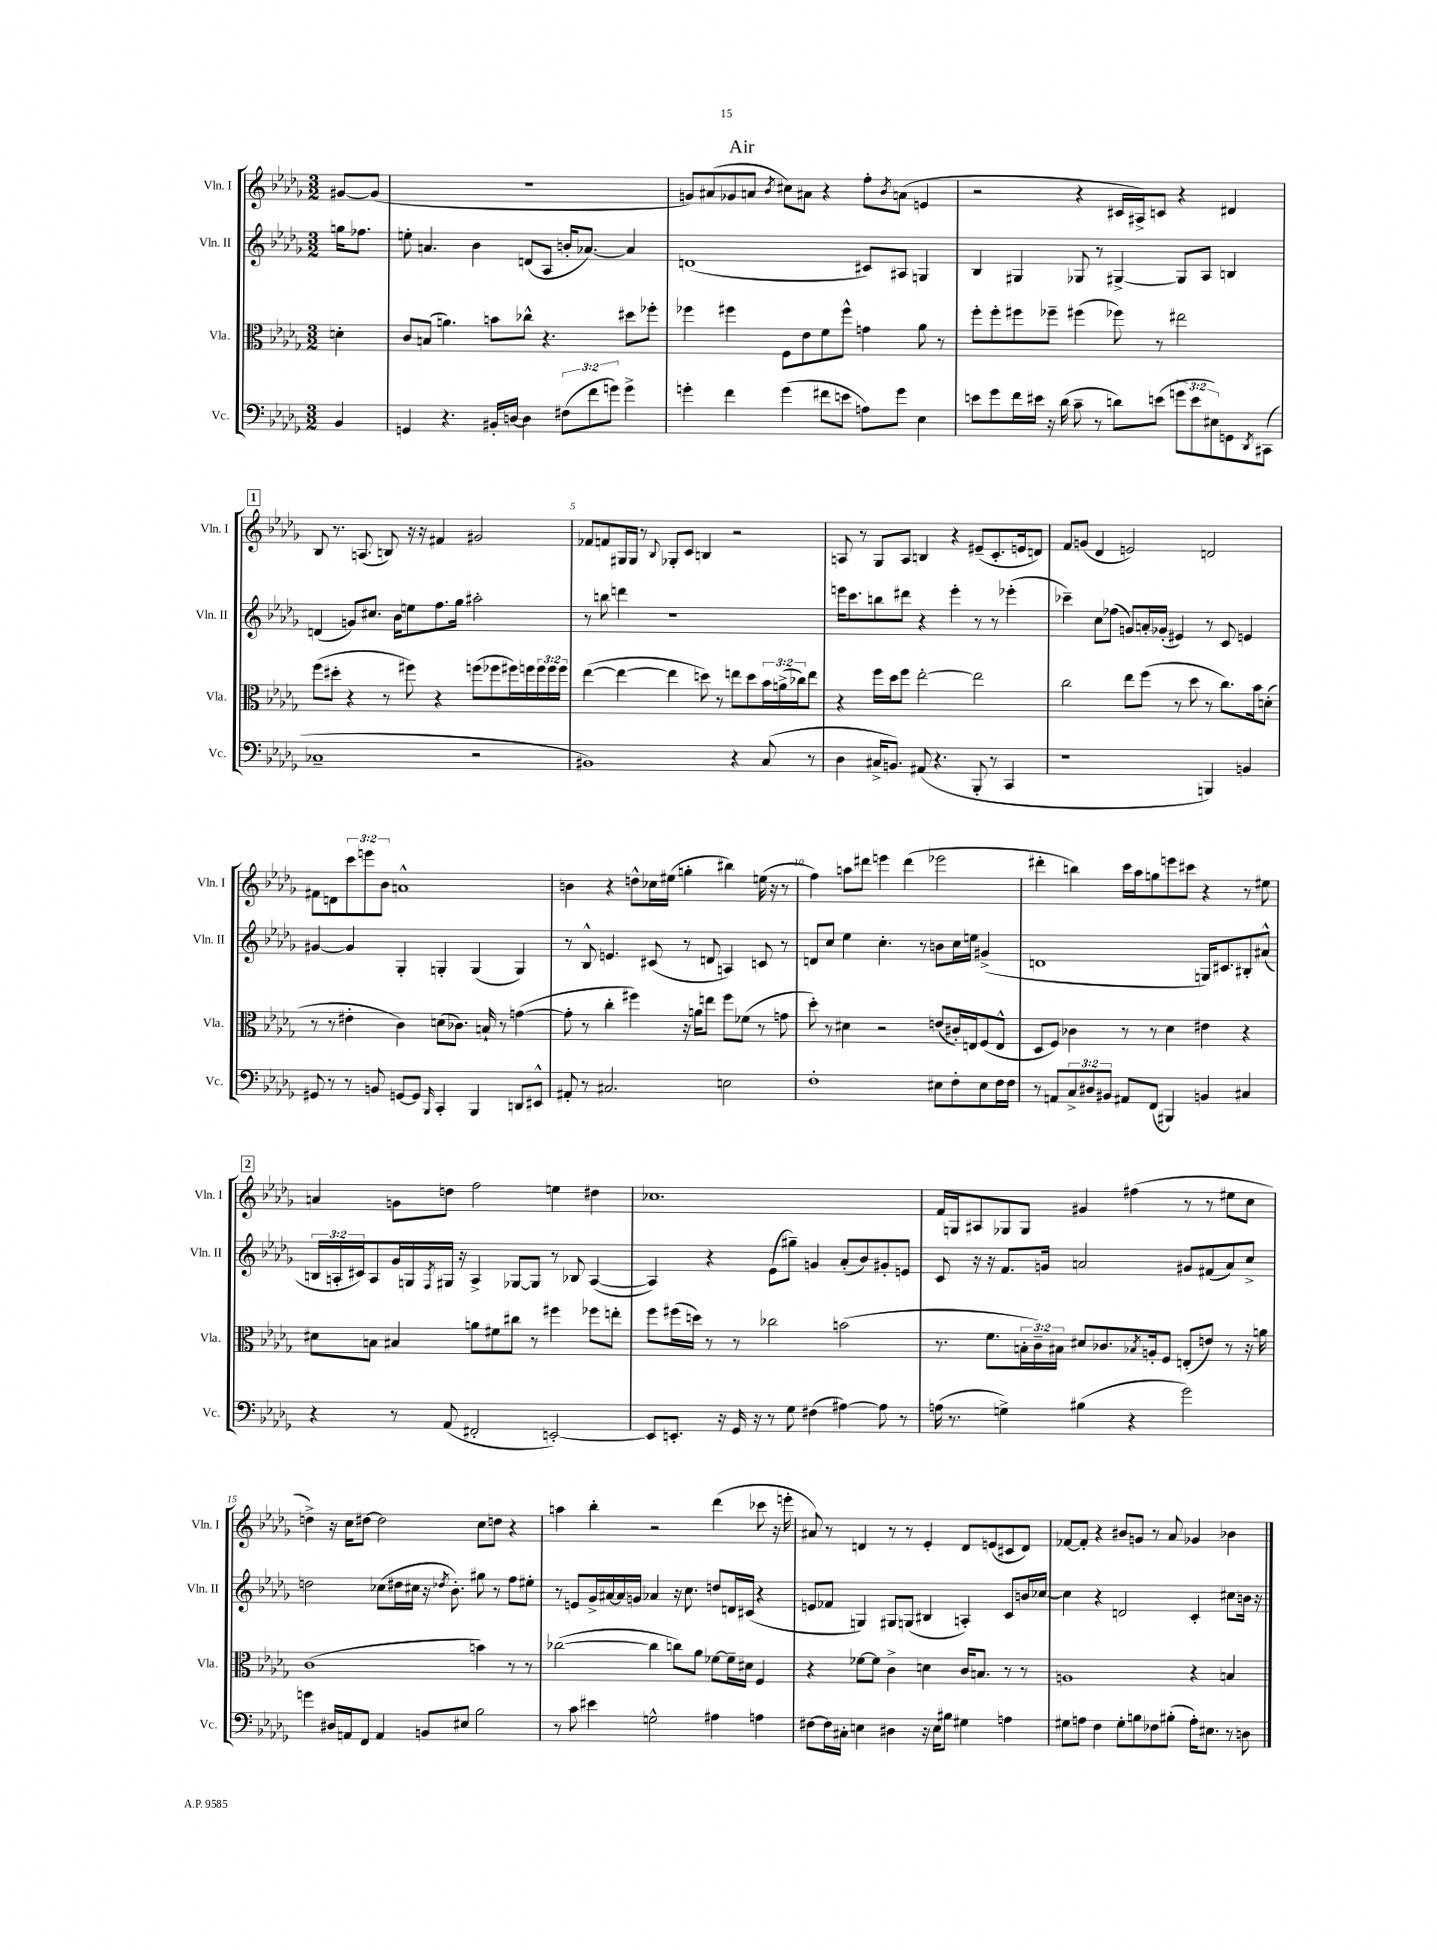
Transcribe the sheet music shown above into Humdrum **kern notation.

**kern	**kern	**kern	**kern
*staff4	*staff3	*staff2	*staff1
*clefF4	*clefC3	*clefG2	*clefG2
*k[b-e-a-d-g-]	*k[b-e-a-d-g-]	*k[b-e-a-d-g-]	*k[b-e-a-d-g-]
*M3/2	*M3/2	*M3/2	*M3/2
4BB-	4d'	16gg	[8g#
.	.	8.ff-	.
.	.	.	(8g#]
=	=	=	=
4GG	8c	8ee'	1.r
.	(8B	4.a	.
4.r	4.a)	.	.
.	.	4b-	.
16BB#'	8b	.	.
[16D	.	.	.
4D]	8cc-^^	(8d	.
.	4.r	8A-	.
(12F#	.	16b'	.
.	.	[8.a-)	.
12f	.	.	.
12g)	.	.	.
4g^	8dd#	4a-]	.
.	8ff-'	.	.
=	=	=	=
4g'	4ff-	(1d	8g)
.	.	.	(8a#
4f	4ff#	.	8g-
.	.	.	8a
.	.	.	8qb-
(4g	8F	.	8cc#)
.	8e-	.	8a#
8f#	8f	.	4r
8e	8ff#^^	.	.
8A)	4g	8c#)	8ff'
.	.	.	8qb-
8g	.	8A#	(8a
4E-	8a-	4G	4e
.	8r	.	.
=	=	=	=
8e	8ff'	4B-	2r
8g-	8ff'	.	.
16f	8ff#	4G#	.
16e#	.	.	.
16r	8ff-~	.	.
(16d-	.	.	.
8c~	(4ff#	8G-	4r
8r	.	8r	.
8d)	8ff-)	[4G#^	16c#
.	.	.	16A#^)
(8e	8r	.	8c
12g	2ee#	8G#]	4r
12e	.	.	.
.	.	8A-	.
12E#)	.	.	.
8GG	.	4B	4d#
8qDD-	.	.	.
(8CC#	.	.	.
=	=	=	=
1C-~	(8ff	(4d	8B-
.	8dd#'	.	8.r
.	4r	8g)	.
.	.	.	(8.A
.	.	8.cc#	.
.	8r	.	8B)
.	.	16b-	.
.	8ff#)	8ee	16r
.	.	.	16r
.	4r	8.ff	4f#
.	.	16gg-	.
2r	(8ff	2aa#'	2g#
.	8ff-	.	.
.	16ff#)	.	.
.	16ff	.	.
.	24ff	.	.
.	24ff	.	.
.	24ff	.	.
=	=	=	=
1BB#)	([4ee-	8r	8f-
.	.	8bb	8f
.	4ee-_	4ddd	16G#
.	.	.	16G#
.	.	.	8r
.	.	.	8qqB-
.	4ee-]	1r	8G-'
.	.	.	8c
.	8dd)	.	4B
.	8r	.	.
4r	8ee	.	2r
.	8dd	.	.
(8C	24b-	.	.
.	(24a^	.	.
.	24cc-)	.	.
8r	8ee	.	.
=	=	=	=
4D-	4r	16eee	8A
.	.	8.ccc	.
.	.	.	8r
16C#^	16ff	8bb	8G-
8.BB)	16dd-	.	.
.	8ff	8ddd#	8A
(8AA#	[2ee-'	4r	4B
4.r	.	.	.
.	.	4eee'	4r
8BBB-'	2ee-]	8r	(8e#~
8r	.	8r	8.c'
4CC	.	(4eee-'	.
.	.	.	16e
.	.	.	8d)
=	=	=	=
1r	2cc	4ccc-~)	8f
.	.	.	(8g
.	.	8cc	4d-
.	.	(8ff-	.
.	8ee-	8g)	2e)
.	(8ff	16a'	.
.	.	(16g-'	.
.	8r	4e#)	.
.	8dd-	.	.
4BBB)	8r	8r	2d
.	8.cc)	8c	.
4BB	.	4e	.
.	16b-	.	.
.	(8d'	.	.
=	=	=	=
8GG#	8r	[4g#	8f#
8r	8r	.	8d
8r	4e#'	4g#]	12ccc
.	.	.	12eee
8BB	.	.	.
.	.	.	12b-
[8GG	4c)	4G-'	1a^^
8GG]	.	.	.
16qqBBB-	.	.	.
4CC'	(8d	4G'	.
.	8.c-)	.	.
4BBB-	.	(4G	.
.	16B`	.	.
.	8r	.	.
8DD	([4g	4G)	.
8EE#^^	.	.	.
=	=	=	=
8AA#'	8g']	8r	4b
8r	8r	8B-^^	.
2.C#	4cc'	4.e	4r
.	4ff#)	.	8dd^^
.	.	(8c#	16cc-
.	.	.	(16ee#
.	16r	8r	4gg'
.	16a	.	.
.	8ee	8d	.
2E	8ff#	4A)	4bb#)
.	(8f-	.	.
.	8r	8c	(16ee
.	.	.	16r
.	8g	8r	8r
=	=	=	=
1F'	8dd-')	8d	4ff)
.	8r	8cc	.
.	4d#	4ee-	8aa
.	.	.	8ddd#
.	2r	4.cc'	4eee
.	.	.	(4ddd#
.	.	8r	.
8E#	(8e	8b	2eee-
8F'	16c#')	16cc	.
.	16E	16ee	.
8E#	(8F	(4g#^	.
16F	8E^^	.	.
16F	.	.	.
=	=	=	=
8r	8D-	1d	4ddd#'
8AA	8F)	.	.
12C^	4c-	.	4bb)
12D#	.	.	.
12BB#	.	.	.
8AA#	8r	.	16ccc
.	.	.	16aa-
(8FF	8r	.	8gg
4BBB#)	4d-	.	8eee
.	.	.	8ccc#
4BB	4e#	16G)	4r
.	.	8.c#	.
4C#	4r	8B#'	8r
.	.	(8a#^^	8ee#
=	=	=	=
4r	8d#	24B	4a
.	.	24A'	.
.	.	24c#)	.
.	8B	8A	.
8r	4B#	16g-	8g
.	.	16G	.
.	.	8qF	.
(8AA-	.	16G#	8dd
.	.	16r	.
2FF#'	8a	4A^	2ff
.	8f#	.	.
.	8cc#	[8G-	.
.	8r	8G-]	.
[2EE')	4ff#	8r	4ee
.	.	8B-	.
.	8ff-	([4A	4dd#
.	8ee'	.	.
=	=	=	=
8EE]	8ff	4A])	1.cc-
8.EE'	(16ff#	.	.
.	16dd)	.	.
.	8r	4r	.
16r	.	.	.
16GG-	8r	.	.
16r	.	.	.
8r	2cc-	(8e-	.
8G-	.	8gg#~)	.
(4F#	.	4g	.
[4A#)	(2b	(8a-'	.
.	.	8b-)	.
8A#]	.	8g#'	.
8r	.	8e	.
=	=	=	=
(16A	8.r	8c	16f
8.r	.	.	16G
.	.	16r	8A#
.	8.f	16r	.
4G^)	.	8.f	8G-
.	24B'	.	8G-
.	24c~)	.	.
.	.	16g	.
.	24B#	.	.
(4B#	8d#	2a	4g#
.	8.c-	.	.
4r	.	.	(4ff#
.	8qB-	.	.
.	16A'	.	.
.	8F	.	.
2g-)	(8E'	8g#	8r
.	8e)	(8f#	8r
.	8r	8a)	8ee#
.	16r	8cc^	8cc
.	16a	.	.
=	=	=	=
4g	(1c	2dd	4dd^)
16D#	.	.	16r
16AA	.	.	16cc
8FF	.	.	[8dd#
4AA	.	(8cc-	2dd#]
.	.	16dd#	.
.	.	16cc#	.
8BB	.	16r	.
.	.	8qdd-	.
.	.	8.b-')	.
8E#	.	.	.
2B-	4b)	8gg#	8cc
.	.	8r	8dd
.	8r	8ff	4r
.	8r	8ee#'	.
=	=	=	=
8r	([2cc-	8r	4aa
8c	.	8e	.
4e#	.	16g-^	4bb-'
.	.	[16a#	.
.	.	16a#]	.
.	.	16g	.
2G^^	4cc-]	4a-	2r
.	8cc)	16r	.
.	.	8.cc	.
.	8a-	.	.
4A#	[8f-	8dd	(4ddd-
.	16f-~]	16d	.
.	16d#	(16c#	.
4A	4F	4r	8ccc-
.	.	.	16r
.	.	.	16eee'
=	=	=	=
[8F#	4r	8e	8a#)
16F#]	.	8f-	8r
16C#'	.	.	.
4E	[8f-	4G)	4d
.	8f-]	.	.
4D#	4c^	8G#	8r
.	.	(8G	8r
16r	4d	4B#	4e-'
16E	.	.	.
8B#	.	.	.
4G#	16c	4A')	8d
.	8.B	.	.
.	.	.	(8e
4A	8r	8c	8c#
.	8r	16b	8d)
.	.	[16cc-	.
=	=	=	=
8G#	1A	4cc-]	[8f-
8A	.	.	8f-']
4F	.	4r	4r
8G#'	.	2d	8b#
8B	.	.	8g
8F-	.	.	8r
(8B#'	.	.	8a-
16A')	4r	4c'	4g-
8.E#	.	.	.
8r	4B	8cc#	4b-
8D	.	16b	.
.	.	16r	.
==	==	==	==
*-	*-	*-	*-
